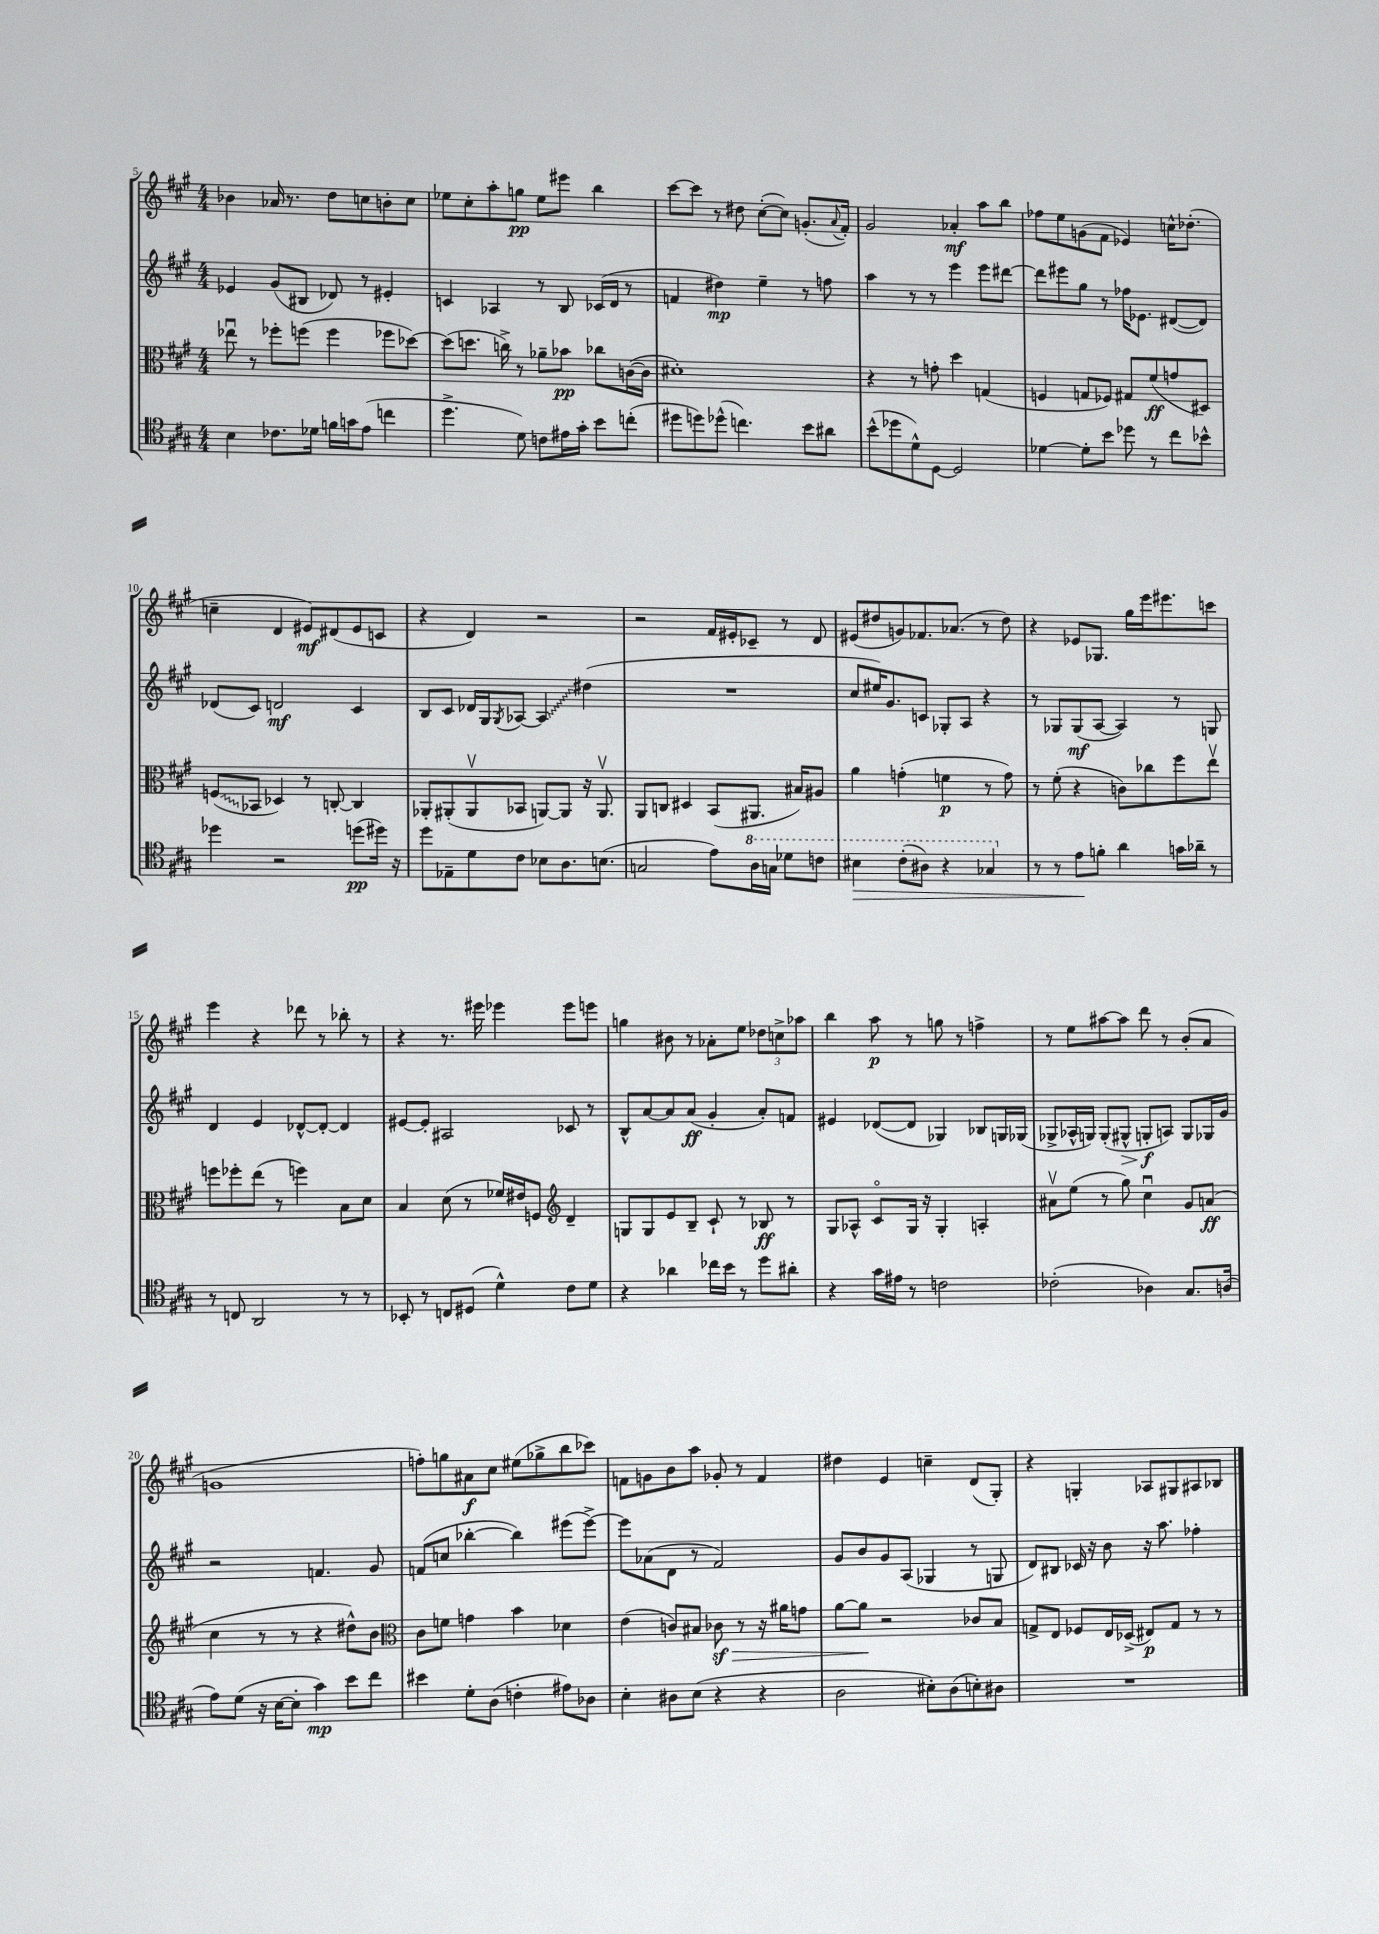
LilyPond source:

<<
\new StaffGroup <<
\new Staff = "s0" {
    \clef treble \key a \major \numericTimeSignature \time 4/4
    bes'4 aes'16 r8. d''8 c''8 b'8-. c''8 |
    ees''8 cis''8-. a''8-. g''8\pp ees''8 eis'''8 b''4 |
    cis'''8~ cis'''8 r8 dis''8 cis''8~-.( cis''8) g'8.-.( \appoggiatura { a'8 } fis'16-.) |
    gis'2 aes'4-.\mf a''8 b''8 |
    fes''8 e''8 g'8( fis'8 ees'4) c''16-^ des''8.-.( |
    c''4-- d'4 eis'8\mf) dis'8( eis'8 c'8 |
    r4 d'4) r2 |
    r2 fis'16 eis'16-. ces'8-- r8 d'8 |
    eis'8( dis''8 g'8) fes'8. aes'8.( r8 dis''8) |
    r4 ees'8 ges8. gis''16 e'''16 eis'''8. c'''8 |
    e'''4 r4 des'''8 r8 bes''8-. r8 |
    r4 r8. eis'''16 ees'''4 ees'''8 e'''8 |
    g''4 bis'8 r8 aes'8-. e''8 \tuplet 3/2 { des''8 c''8-> aes''8 } |
    b''4 a''8\p r8 g''8 r8 f''4-> |
    r8 e''8 ais''8~ ais''8 d'''8 r8 b'8-.( a'8 |
    g'1 |
    f''8-.) g''8 ais'8\f cis''8 eis''8( ges''8-> b''8 ces'''8) |
    f'8 g'8 b'8 a''8 ges'8-. r8 f'4 |
    dis''4 e'4 c''4-- d'8( gis8-.) |
    r4 g4-. aes8 gis8 ais8 bes8 \bar "|." |
}
\new Staff = "s1" {
    \clef treble \key a \major \numericTimeSignature \time 4/4
    ees'4 gis'8( bis8 des'8) r8 eis'4-. |
    c'4 aes4 r8 b8 ces'16( d'16 r8 |
    f'4 dis''4\mp) e''4-- r8 f''8 |
    a''4 r8 r8 e'''4 e'''8 dis'''8~ |
    dis'''8 eis'''8 gis''8 r8 fes''16 ees'8. dis'8~( dis'8) |
    des'8( cis'8) d'2\mf cis'4 |
    b8 cis'8 des'16 gis16 \acciaccatura { gis8 } aes8~ \once \override Glissando.style = #'zigzag aes4\glissando dis''4( |
    R1 |
    cis''8 eis''16) gis'8. c'8 ges8-. a8 r4 |
    r8 ges8 ges8\mf( a8~ a4) r8 g8 |
    d'4 e'4 des'8~-^ des'8~-. des'4 |
    eis'8~ eis'8-. ais2 ces'8 r8 |
    b8-^ a'8~ a'8 a'8\ff( gis'4-. a'8-.) f'8 |
    eis'4 des'8~( des'8 ges4) bes8 g16 ges16( |
    ges8-> aes16-^ g16) g8-.( gis8-^\> g8-.\f\! a8) g8 ges16 gis'16 |
    r2 f'4. gis'8 |
    f'8( c''8 bes''4~-. bes''4) eis'''8( eis'''8~->) |
    eis'''8 aes'8( d'8 r8 fis'2) |
    gis'8 b'8 gis'8 a8( ges4 r8 g8 |
    d'8) bis8 ces'16 r16 b'8 r16 a''8. fes''4-. \bar "|." |
}
\new Staff = "s2" {
    \clef alto \key a \major \numericTimeSignature \time 4/4
    ees''8\downbow r8 fes''8-. f''8( f''4 fes''8 des''8~) |
    des''8( d''8. c''16->) r8 aes'8-- bes'8\pp ces''8 c'16~( c'16 |
    dis'1-.) |
    r4 r8 g'8-. d''4 g4( |
    f4 g8 fes8) gis8 fis'8\ff( g'8 dis8) |
    \once \override Glissando.style = #'zigzag f8\glissando( bes,8 des4) r8 c8~-. c4 |
    aes,8-. ais,8-.( ais,8\upbow bes,8 a,8~) a,8 r16 a,8.\upbow |
    a,8 c8 dis4 b,8( ais,8. bis16) ais8 |
    a'4 g'4-.( f'4\p r8 g'8) |
    r8 fis'8-.( r4 c'8) ces''8 fis''8 e''8\upbow |
    f''8 fes''8-. e''8( r8 f''4) b8 d'8 |
    b4 d'8( r8 fes'16) eis'16 f8 \clef treble d'4-- |
    g8 g8 e'8 b8-- cis'8-! r8 bes8\ff r8 |
    gis8 aes8-^ cis'8\flageolet gis16 r16 gis4-. a4-. |
    ais'8\upbow e''8( r8 gis''8) cis''4\downbow gis'8 a'8\ff( |
    cis''4 r8 r8 r4 dis''8-^) b'8 |
    \clef alto cis'8 f'8 g'4 b'4 des'4 |
    e'4( c'8) bis8 ces'8\sf\> r8 r16 ais'16 g'8 |
    a'8~ a'8\! r2 ces'8 b8 |
    g8-> e8 fes8 e16 des16->( eis8\p) g8 r8 r8 \bar "|." |
}
\new Staff = "s3" {
    \clef tenor \key a \major \numericTimeSignature \time 4/4
    b4 ces'8. des'16 f'16 g'16 e'8( c''4 |
    d''4.-> d'8) c'8 eis'16 gis'16-. b'8 c''8-.( |
    dis''8 d''8) des''8-^( c''4.) b'8 ais'8 |
    b'8-^( des''8 d'8-^) d8~ d2 |
    des'4~ des'8-. b'8 des''8 r8 cis''8 bes'8-^ |
    des''4 r2 d''8\pp( dis''16) r16 |
    d''8 ees8-- d'8 cis'8 bes8 a8. b8.( |
    g2 e'8) \ottava #1 a'16 g'16 des''8 c''8 |
    bis'4\> cis''8-.( ais'8) r4 ges'4 \ottava #0 |
    r8 r8 e'8\! f'8-. a'4 g'16 aes'16-- r8 |
    r8 c8 a,2 r8 r8 |
    bes,8-. r8 c8 dis8( d'4-^) cis'8 d'8 |
    r4 aes'4 ces''16 b'16 r8 d''8 ais'8-. |
    r4 gis'16 eis'16 r8 c'2 |
    ces'2-.( aes4) gis8. a16( |
    e'8) d'8( r16 b16~ b8-. gis'4\mp) b'8 cis''8 |
    bis'4 d'8-. a8( c'4-. eis'8) aes8 |
    b4-. ais8 b8( r4 r4 |
    a2 bis8-.) a8( b8-.) ais8 |
    R1 \bar "|." |
}
>>
>>
\layout { \context { \Score currentBarNumber = #5 } }
